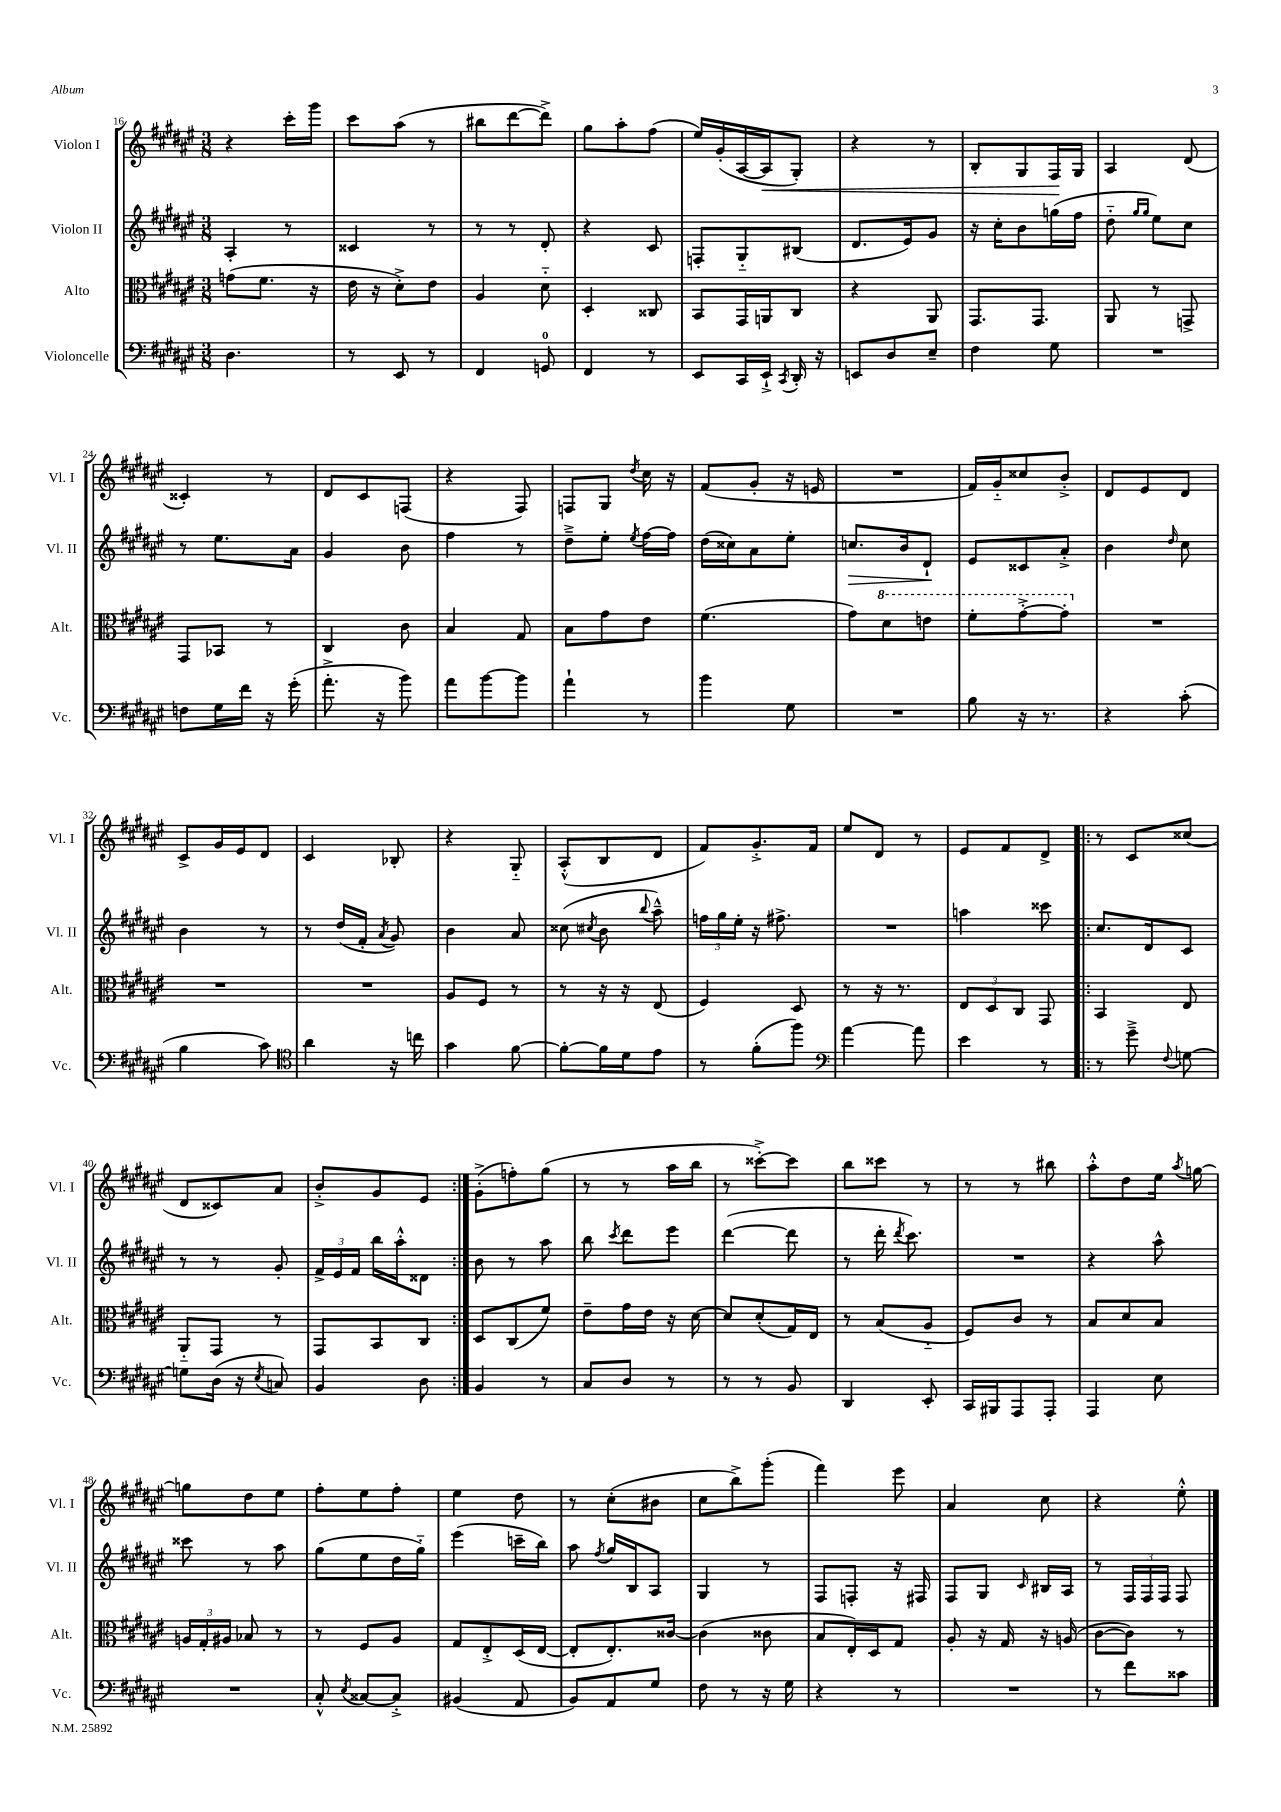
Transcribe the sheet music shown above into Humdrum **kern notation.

**kern	**kern	**kern	**kern
*staff4	*staff3	*staff2	*staff1
*clefF4	*clefC3	*clefG2	*clefG2
*k[f#c#g#d#a#e#]	*k[f#c#g#d#a#e#]	*k[f#c#g#d#a#e#]	*k[f#c#g#d#a#e#]
*M3/8	*M3/8	*M3/8	*M3/8
4.D#	(8g	4A#'	4r
.	8.f#	.	.
.	.	8r	16ccc#'
.	16r	.	16ggg#
=	=	=	=
8r	16e#	4c##	8ccc#
.	16r	.	.
8EE#	8d#'^)	.	(8aa#
8r	8e#	8r	8r
=	=	=	=
4FF#	4A#	8r	8bb#
.	.	8r	[8ddd#
8GG	8d#'~	8d#'	8ddd#^])
=	=	=	=
4FF#	4D#'	4r	8gg#
.	.	.	8aa#'
8r	8C##	8c#	(8ff#
=	=	=	=
8EE#	8BB	8F'	16ee#)
.	.	.	(16g#'
16CC#	16GG#	8G#'~	[16A#
16EE#`^	16AA	.	16A#]
8qCC#	.	.	.
16DD#'	8C#	(8B#	8G#')
16r	.	.	.
=	=	=	=
8EE	4r	8.d#	4r
8D#	.	.	.
.	.	16e#)	.
8E#~	8AA#	8g#	8r
=	=	=	=
4F#	8.GG#	16r	8B'
.	.	16cc#'	.
.	.	8b	8G#
.	8.GG#	.	.
8G#	.	(16gg	16F#
.	.	16ff#	16G#
=	=	=	=
4.r	8AA#	8dd#'~	4A#
.	.	16qqgg#	.
.	.	16qqgg#	.
.	8r	8ee#)	.
.	8GG^	8cc#	(8d#
=	=	=	=
8F	8GG#	8r	4c##')
16G#	8BB-	8.ee#	.
16f#	.	.	.
16r	8r	.	8r
(16g#'	.	16a#	.
=	=	=	=
8.a#'^	4C#	4g#	8d#
.	.	.	8c#
16r	.	.	.
8b)	8c#	8b	(8F
=	=	=	=
8a#	4B	4ff#	4r
[8b	.	.	.
8b]	8G#	8r	8F#)
=	=	=	=
4a#`	8B	8dd#~^	8F
.	8g#	8ee#'	8G#
.	.	8qee#	8qdd#
8r	8e#	[16ff#	16cc#
.	.	16ff#]	16r
=	=	=	=
4b	(4.f#	(16dd#	(8f#
.	.	16cc##)	.
.	.	8a#	8g#'
8G#	.	8ee#'	16r
.	.	.	16e
=	=	=	=
4.r	8g#)	8.cc	4.r
.	8dd#	.	.
.	.	16b	.
.	8ee	8d#`	.
=	=	=	=
8B	8ff#'	8e#	16f#)
.	.	.	16g#'~
16r	[8gg#'^	8c##	8cc##
8.r	.	.	.
.	8gg#']	8a#'^	8b'^
=	=	=	=
4r	4.r	4b	8d#
.	.	.	8e#
.	.	16qqdd#	.
(8c#'	.	8cc#	8d#
=	=	=	=
4B	4.r	4b	8c#^
.	.	.	16g#
.	.	.	16e#
8c#)	.	8r	8d#
=	=	=	=
*clefC4	*	*	*
4a#	4.r	8r	4c#
.	.	(16dd#	.
.	.	16f#'	.
.	.	8qa#	.
16r	.	8g#)	8B-'
16cc	.	.	.
=	=	=	=
4g#	8A#	4b	4r
.	8F#	.	.
[8f#	8r	8a#	8G#'~
=	=	=	=
8f#'_	8r	(8cc##	(8A#'^^
.	.	8qcc#	.
16f#]	16r	8b	8B
16d#	16r	.	.
.	.	8qqbb	.
8e#	(8E#	8aa#~^^)	8d#
=	=	=	=
8r	4F#)	24ff	8f#)
.	.	24gg#	.
.	.	24ee#'	.
(8f#'	.	16r	8.g#'^
.	.	8.ff#^	.
8ff#)	8D#	.	.
.	.	.	16f#
=	=	=	=
*clefF4	*	*	*
[4a#	8r	4.r	8ee#
.	16r	.	8d#
.	8.r	.	.
8a#]	.	.	8r
=	=	=	=
4e#	12E#	4aa	8e#
.	12D#	.	.
.	.	.	8f#
.	12C#	.	.
8r	8GG#	8ccc##	8d#^
=!|:	=!|:	=!|:	=!|:
8r	4BB	8.cc#	8r
8g#~^	.	.	8c#
.	.	16d#	.
8qqF#	.	.	.
[8G	8E#	8c#	(8cc##
=	=	=	=
8G]	8AA#'~	8r	8d#
(16D#	8GG#	8r	8c##)
16r	.	.	.
8qE#	.	.	.
8C)	8r	8g#'	8a#
=	=	=	=
4BB	8GG#	24f#^	8b'^
.	.	24e#	.
.	.	24f#	.
.	8BB	16bb	8g#
.	.	16aa#'^^	.
8D#	8C#	8d##	8e#
=:|!	=:|!	=:|!	=:|!
4BB	8D#	8b	(8g#'^
.	(8C#	8r	8ff')
8r	8f#)	8aa#	(8gg#
=	=	=	=
8C#	8e#~	8bb	8r
.	.	8qccc#	.
8D#	16g#	8ddd#	8r
.	16e#	.	.
8r	16r	8eee#	16aa#
.	[16d#	.	16bb
=	=	=	=
8r	8d#]	([4ddd#	8r
8r	(8d#'	.	[8ccc##'^)
8BB	16G#)	8ddd#]	8ccc##]
.	16E#	.	.
=	=	=	=
4DD#	8r	8r	8bb
.	(8B	16ddd#'	8ccc##
.	.	8qddd#	.
.	.	8.ccc#)	.
8EE#'	8A#'~	.	8r
=	=	=	=
16CC#	8F#)	4.r	8r
16BBB#	.	.	.
8AAA#	8c#	.	8r
8AAA#'	8r	.	8bb#
=	=	=	=
4AAA#	8B	4r	8aa#'^^
.	8d#	.	8dd#
8E#	8B	8aa#^^	16ee#
.	.	.	8qaa#
.	.	.	[16gg
=	=	=	=
4.r	24A	8ccc##	8gg]
.	24G#'	.	.
.	24A#	.	.
.	8B-	8r	8dd#
.	8r	8aa#	8ee#
=	=	=	=
8C#'^^	8r	(8gg#	8ff#'
8qE#	.	.	.
[8C##	8F#	8ee#	8ee#
8C##'^]	8A#	16dd#	8ff#'
.	.	16gg#'~)	.
=	=	=	=
(4BB#	8G#	(4eee#	4ee#
.	8E#'^	.	.
8AA#	(16D#	16ccc~	8dd#
.	[16E#	16bb)	.
=	=	=	=
8BB)	8E#']	8aa#	8r
.	.	8qff#	.
8AA#	8.E#')	16gg#	(8cc#'
.	.	16B	.
8G#	.	8A#	8b#
.	[16c##	.	.
=	=	=	=
8F#	(4c##]	4G#	8cc#
8r	.	.	8bb^)
16r	8c##	8r	(8ggg#'
16G#	.	.	.
=	=	=	=
4r	8B	8F#	4fff#)
.	16E#')	8F'	.
.	16D#	.	.
8r	8G#	16r	8eee#
.	.	16F#	.
=	=	=	=
4.r	8A#'	8F#	4a#
.	16r	8G#	.
.	16G#	.	.
.	.	16qqc#	.
.	16r	16B#	8cc#
.	(16A	16A#	.
=	=	=	=
8r	[8c#	8r	4r
8f#	8c#])	24F#	.
.	.	24F#	.
.	.	24F#	.
8c##	8r	8F#	8ee#'^^
==	==	==	==
*-	*-	*-	*-
